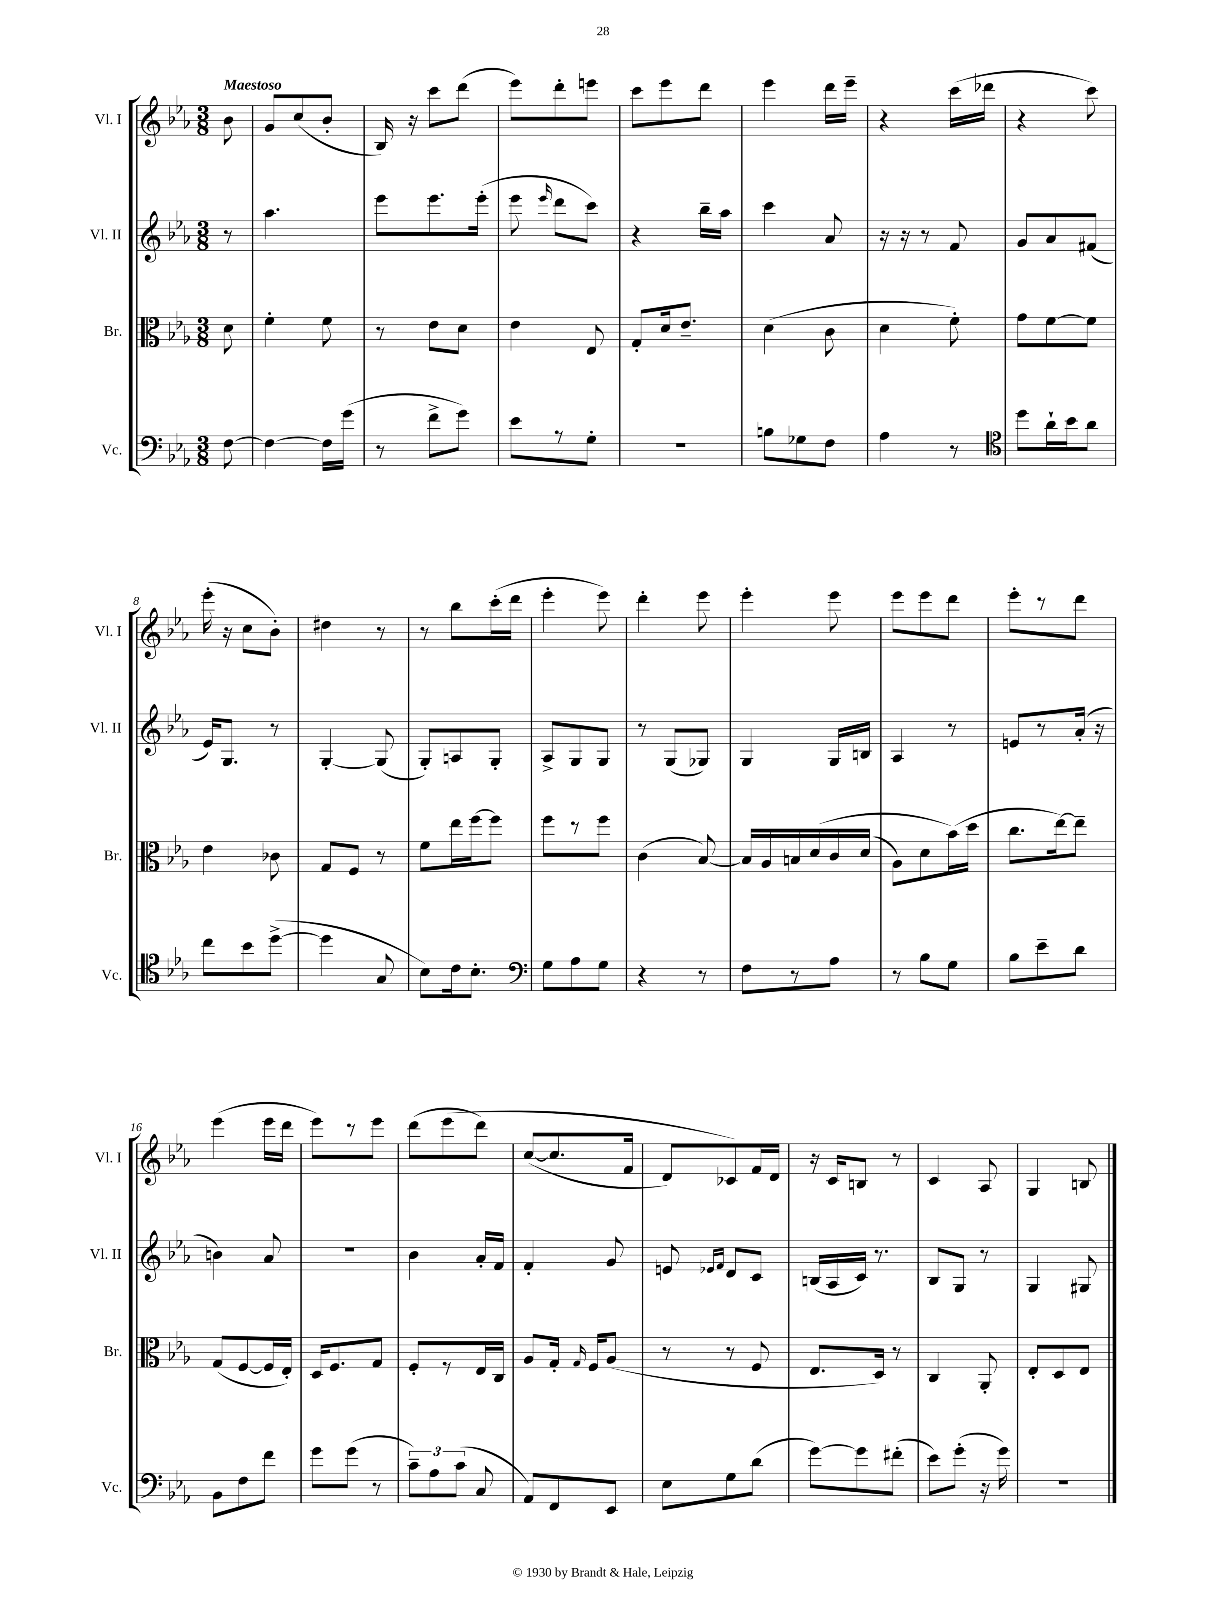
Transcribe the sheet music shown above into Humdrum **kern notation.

**kern	**kern	**kern	**kern
*staff4	*staff3	*staff2	*staff1
*clefF4	*clefC3	*clefG2	*clefG2
*k[b-e-a-]	*k[b-e-a-]	*k[b-e-a-]	*k[b-e-a-]
*M3/8	*M3/8	*M3/8	*M3/8
[8F	8d	8r	8b-
=	=	=	=
4F_	4f'	4.aa-	8g
.	.	.	(8cc
16F]	8f	.	8b-'
(16g	.	.	.
=	=	=	=
8r	8r	8eee-	16B-)
.	.	.	16r
8f^	8e-	8.eee-	8ccc
8g)	8d	.	(8ddd
.	.	(16eee-'	.
=	=	=	=
8e-	4e-	8eee-	8eee-)
.	.	16qqeee-	.
8r	.	8ddd	8ddd'
8G'	8E-	8ccc)	8eee
=	=	=	=
4.r	8G'	4r	8ccc
.	16d	.	8eee-
.	8.e-~	.	.
.	.	16bb-~	8ddd
.	.	16aa-	.
=	=	=	=
8B	(4d	4ccc	4eee-
8G-	.	.	.
8F	8c	8a-	16ddd
.	.	.	16eee-~
=	=	=	=
4A-	4d	16r	4r
.	.	16r	.
.	.	8r	.
8r	8f')	8f	(16ccc
.	.	.	16ddd-
=	=	=	=
*clefC4	*	*	*
8dd	8g	8g	4r
16a-`	[8f	8a-	.
16b-	.	.	.
8a-	8f]	(8f#	8ccc)
=	=	=	=
8cc	4e-	16e-)	(16eee-'
.	.	8.G	16r
8b-	.	.	8cc
([8dd^	8c-	8r	8b-')
=	=	=	=
4dd]	8G	[4G'	4dd#
.	8F	.	.
8G	8r	(8G]	8r
=	=	=	=
8B-)	8f	8G')	8r
16c	16ee-	8A	8bb-
8.B-'	[16ff	.	.
.	8ff]	8G'	(16ccc'
.	.	.	16ddd
=	=	=	=
*clefF4	*	*	*
8G	8ff	8A-^	4eee-'
8A-	8r	8G	.
8G	8ff	8G	8eee-)
=	=	=	=
4r	(4c	8r	4ddd'
.	.	(8G	.
8r	[8B-)	8G-)	8eee-
=	=	=	=
8F	16B-]	4G	4eee-'
.	16A-	.	.
8r	16B	.	.
.	&(16d	.	.
8A-	16c	16G	8eee-
.	(16d	16B	.
=	=	=	=
8r	8A-)	4A-	8eee-
8B-	8d	.	8eee-
8G	(16b-&)	8r	8ddd
.	16dd	.	.
=	=	=	=
8B-	8.cc	8e	8eee-'
8e-~	.	8r	8r
.	[16ee-)	.	.
8d	8ee-~]	(16a-'	8ddd
.	.	16r	.
=	=	=	=
8BB-	(8G	4b)	(4eee-
8F	[8F	.	.
8f	16F]	8a-	16eee-
.	16E-')	.	16ddd
=	=	=	=
8g	16D	4.r	8eee-)
.	8.F	.	.
(8g	.	.	8r
8r	8G	.	8eee-
=	=	=	=
12c~)	8F'	4b-	(8ddd
12A-	.	.	.
.	8r	.	&(8eee-
(12c	.	.	.
8C	16E-	16a-'	8ddd)
.	16C	16f	.
=	=	=	=
8AA-)	8A-	4f'	([8cc
8FF	16G'	.	8.cc]
.	16qqG	.	.
.	16F	.	.
8EE-	(8A-	8g	.
.	.	.	16f
=	=	=	=
8E-	8r	8e	8d)
.	.	16qqe-	.
.	.	16qqf	.
8G	8r	8d	8c-&)
(8d	8F	8c	16f
.	.	.	16d
=	=	=	=
[8g)	8.E-	(16B	16r
.	.	16A-	16c
8g]	.	16c)	8B
.	16D)	8.r	.
(8f#'	8r	.	8r
=	=	=	=
8e-)	4C	8B-	4c
(8g'	.	8G	.
16r	8AA-'	8r	8A-
16g)	.	.	.
=	=	=	=
4.r	8E-'	4G	4G
.	8D	.	.
.	8E-	8G#	8B
==	==	==	==
*-	*-	*-	*-
